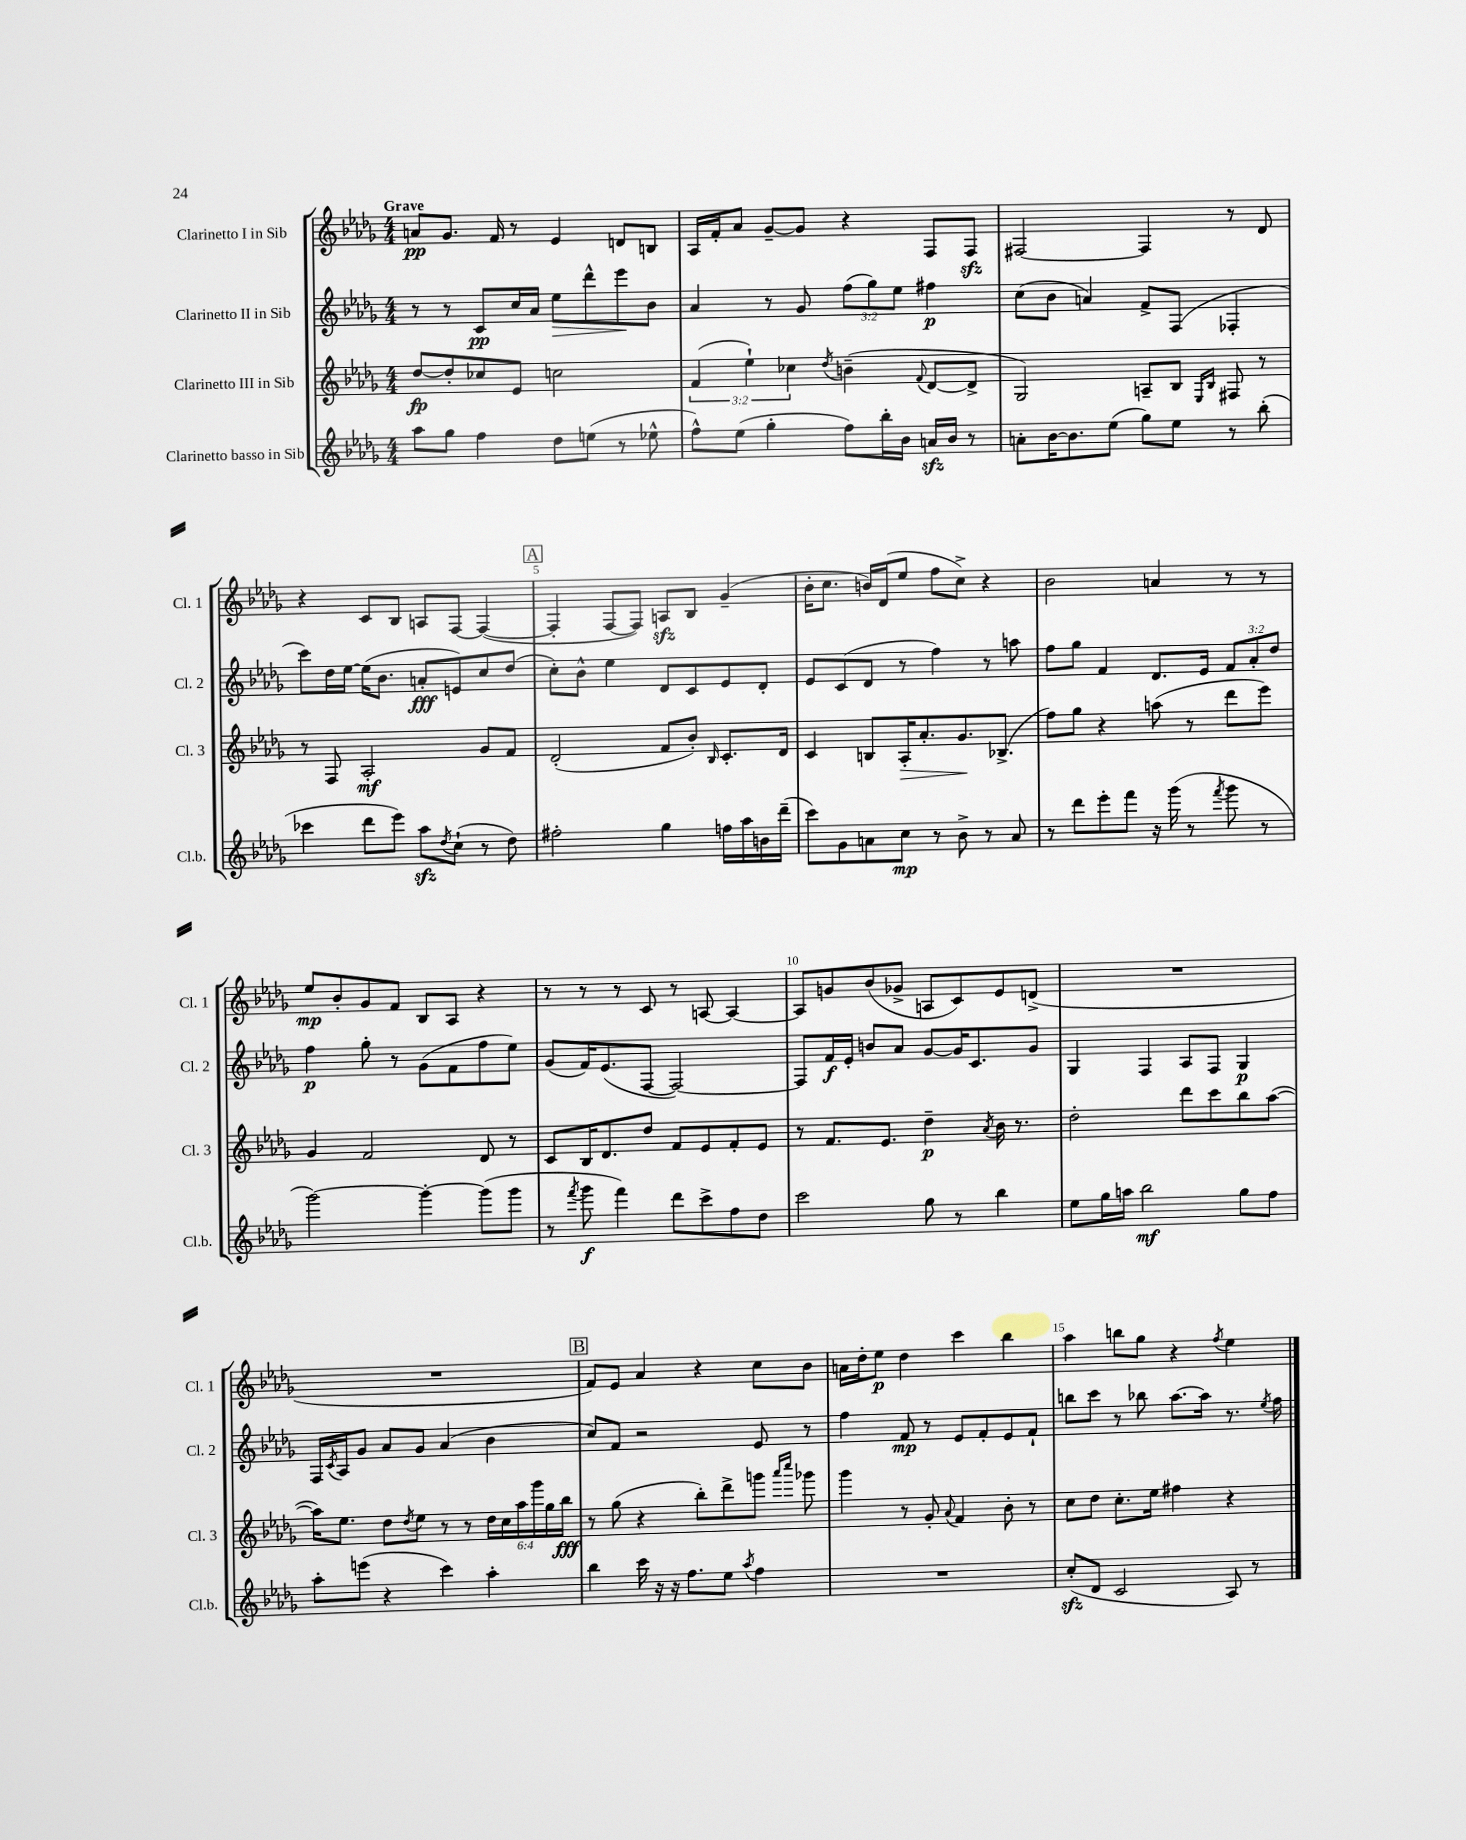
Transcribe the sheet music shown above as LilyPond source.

<<
\new StaffGroup <<
\new Staff = "s0" \with { instrumentName = "Clarinetto I in Sib" shortInstrumentName = "Cl. 1" } {
    \clef treble \key des \major \numericTimeSignature \time 4/4 \tempo "Grave"
    a'8\pp ges'8. f'16 r8 ees'4 d'8 b8 |
    aes16 f'16-. aes'8 ges'8~-- ges'8 r4 f8 f8\sfz |
    fis2~ fis4 r8 des'8 |
    r4 c'8 bes8 a8 f8~ f4~( |
    \mark \markup { \box "A" } f4-. f8~ f8) a8\sfz bes8 ges'4--( |
    bes'16-. c''8. b'16) des'16( ees''8 f''8 c''8->) r4 |
    bes'2 a'4 r8 r8 |
    ees''8\mp bes'8-. ges'8 f'8 bes8 aes8 r4 |
    r8 r8 r8 c'8 r8 a8~ a4~ |
    a8 g'8 bes'8( ges'8-> a8 c'8) ees'8 d'8->( |
    R1 |
    R1 |
    \mark \markup { \box "B" } f'8) ees'8 aes'4 r4 c''8 bes'8 |
    a'16 des''16-. ees''8\p des''4 c'''4 bes''4 |
    aes''4 b''8 ges''8 r4 \acciaccatura { f''8 } ees''4 \bar "|." |
}
\new Staff = "s1" \with { instrumentName = "Clarinetto II in Sib" shortInstrumentName = "Cl. 2" } {
    \clef treble \key des \major \numericTimeSignature \time 4/4 \override Staff.TupletNumber.text = #tuplet-number::calc-fraction-text
    r8 r8 c'8\pp c''16 aes'16 ees''8\> des'''8-^ ees'''8\! bes'8 |
    aes'4 r8 ges'8 \tuplet 3/2 { f''8( ges''8) ees''8 } fis''4\p |
    c''8( bes'8 a'4) f'8-> f8( fes4-. |
    c'''8) des''16 ees''16~ ees''16( bes'8. a'8-.\fff e'8) c''8 des''8( |
    \mark \markup { \box "A" } c''8-.) bes'8-^ ees''4 des'8 c'8 ees'8 des'8-. |
    ees'8 c'8( des'8 r8 f''4) r8 a''8 |
    f''8 ges''8 f'4 des'8. ees'16 \tuplet 3/2 { f'8 aes'8-. des''8 } |
    f''4\p ges''8-. r8 ges'8( f'8 f''8 ees''8) |
    ges'8( f'16) ees'8.( f8~ f2~) |
    f8 f'16\f ees'16-. b'8 aes'8 ges'8~ ges'16 c'8. ges'8 |
    ges4 f4 aes8 f8 ges4\p |
    f16 \acciaccatura { c'8 } aes16 ges'8 aes'8 ges'8 aes'4( bes'4 |
    \mark \markup { \box "B" } c''8) f'8 r2 ees'8 r8 |
    f''4 f'8\mp r8 ees'8 f'8-. ees'8 f'8-! |
    b''8 c'''8 r8 bes''8 aes''8.~ aes''16 r8. \acciaccatura { ees''8 } f''16 \bar "|." |
}
\new Staff = "s2" \with { instrumentName = "Clarinetto III in Sib" shortInstrumentName = "Cl. 3" } {
    \clef treble \key des \major \numericTimeSignature \time 4/4 \override Staff.TupletNumber.text = #tuplet-number::calc-fraction-text
    des''8~\fp des''8-. ces''8 ees'8 c''2 |
    \tuplet 3/2 { f'4( ees''4-!) ces''4 } \acciaccatura { des''8 } b'4--( \appoggiatura { f'8 } des'8~ des'8-> |
    ges2) a8-- bes8 \grace { ees16 bes16 } fis8 r8 |
    r8 f8 aes2-.\mf ges'8 f'8 |
    \mark \markup { \box "A" } des'2-.( f'8 bes'8-.) \grace { bes16 } c'8.-. des'16 |
    c'4 b8 aes16-.\> aes'8.-. ges'8.\! bes8.->( |
    f''8) ges''8 r4 a''8( r8 des'''8 ees'''8) |
    ges'4 f'2 des'8 r8 |
    c'8 bes16 des'8. des''8 f'8 ees'8 f'8-. ees'8 |
    r8 f'8. ees'8. des''4--\p \acciaccatura { aes'8 } bes'16 r8. |
    des''2-. des'''8 c'''8 bes''8 aes''8~( |
    aes''16) ees''8. des''8 \acciaccatura { des''8 } ees''8 r8 r8 \tuplet 6/4 { des''16 c''16 aes''16 ges'''16 ges''16 bes''16\fff } |
    \mark \markup { \box "B" } r8 ges''8( r4 bes''8-.) des'''8-> g'''8 \grace { aes'''16 c''''16 } ges'''8 |
    ges'''4 r8 ges'8-. \appoggiatura { aes'8 } f'4 bes'8-. r8 |
    c''8 des''8 c''8.-. ees''16 fis''4 r4 \bar "|." |
}
\new Staff = "s3" \with { instrumentName = "Clarinetto basso in Sib" shortInstrumentName = "Cl.b." } {
    \clef treble \key des \major \numericTimeSignature \time 4/4
    aes''8 ges''8 f''4 des''8 e''8( r8 ees''8-^ |
    f''8-^) ees''8( ges''4-. f''8) bes''16-. bes'16 a'16\sfz bes'16 r8 |
    a'8-. bes'16~ bes'8. ees''8( ges''8) ees''8 r8 bes''8-.( |
    ces'''4 des'''8 ees'''8) aes''8\sfz \acciaccatura { des''8 } c''8-!( r8 des''8) |
    \mark \markup { \box "A" } fis''2-. ges''4 f''16 aes''16 b'16 des'''16--( |
    c'''8) ges'8 a'8 c''8\mp r8 bes'8-> r8 a'8 |
    r8 des'''8 ees'''8-. f'''8 r16 ges'''16( r8 \acciaccatura { f'''8 } ges'''8 r8 |
    ges'''2~) ges'''4~-. ges'''8( ges'''8 |
    r8 \acciaccatura { f'''8 } ges'''8\f f'''4) des'''8 c'''8-> f''8 des''8 |
    c'''2 ges''8 r8 bes''4 |
    ees''8 ges''16 a''16 bes''2\mf ges''8 f''8 |
    aes''8-. e'''8( r4 c'''4) aes''4-. |
    \mark \markup { \box "B" } bes''4 c'''16 r16 r16 f''8. ees''8 \acciaccatura { aes''8 } f''4 |
    R1 |
    c''8-.\sfz( des'8 c'2 aes8) r8 \bar "|." |
}
>>
>>
\layout { \context { \Score \override BarNumber.break-visibility = ##(#f #t #t) barNumberVisibility = #(every-nth-bar-number-visible 5) } }
